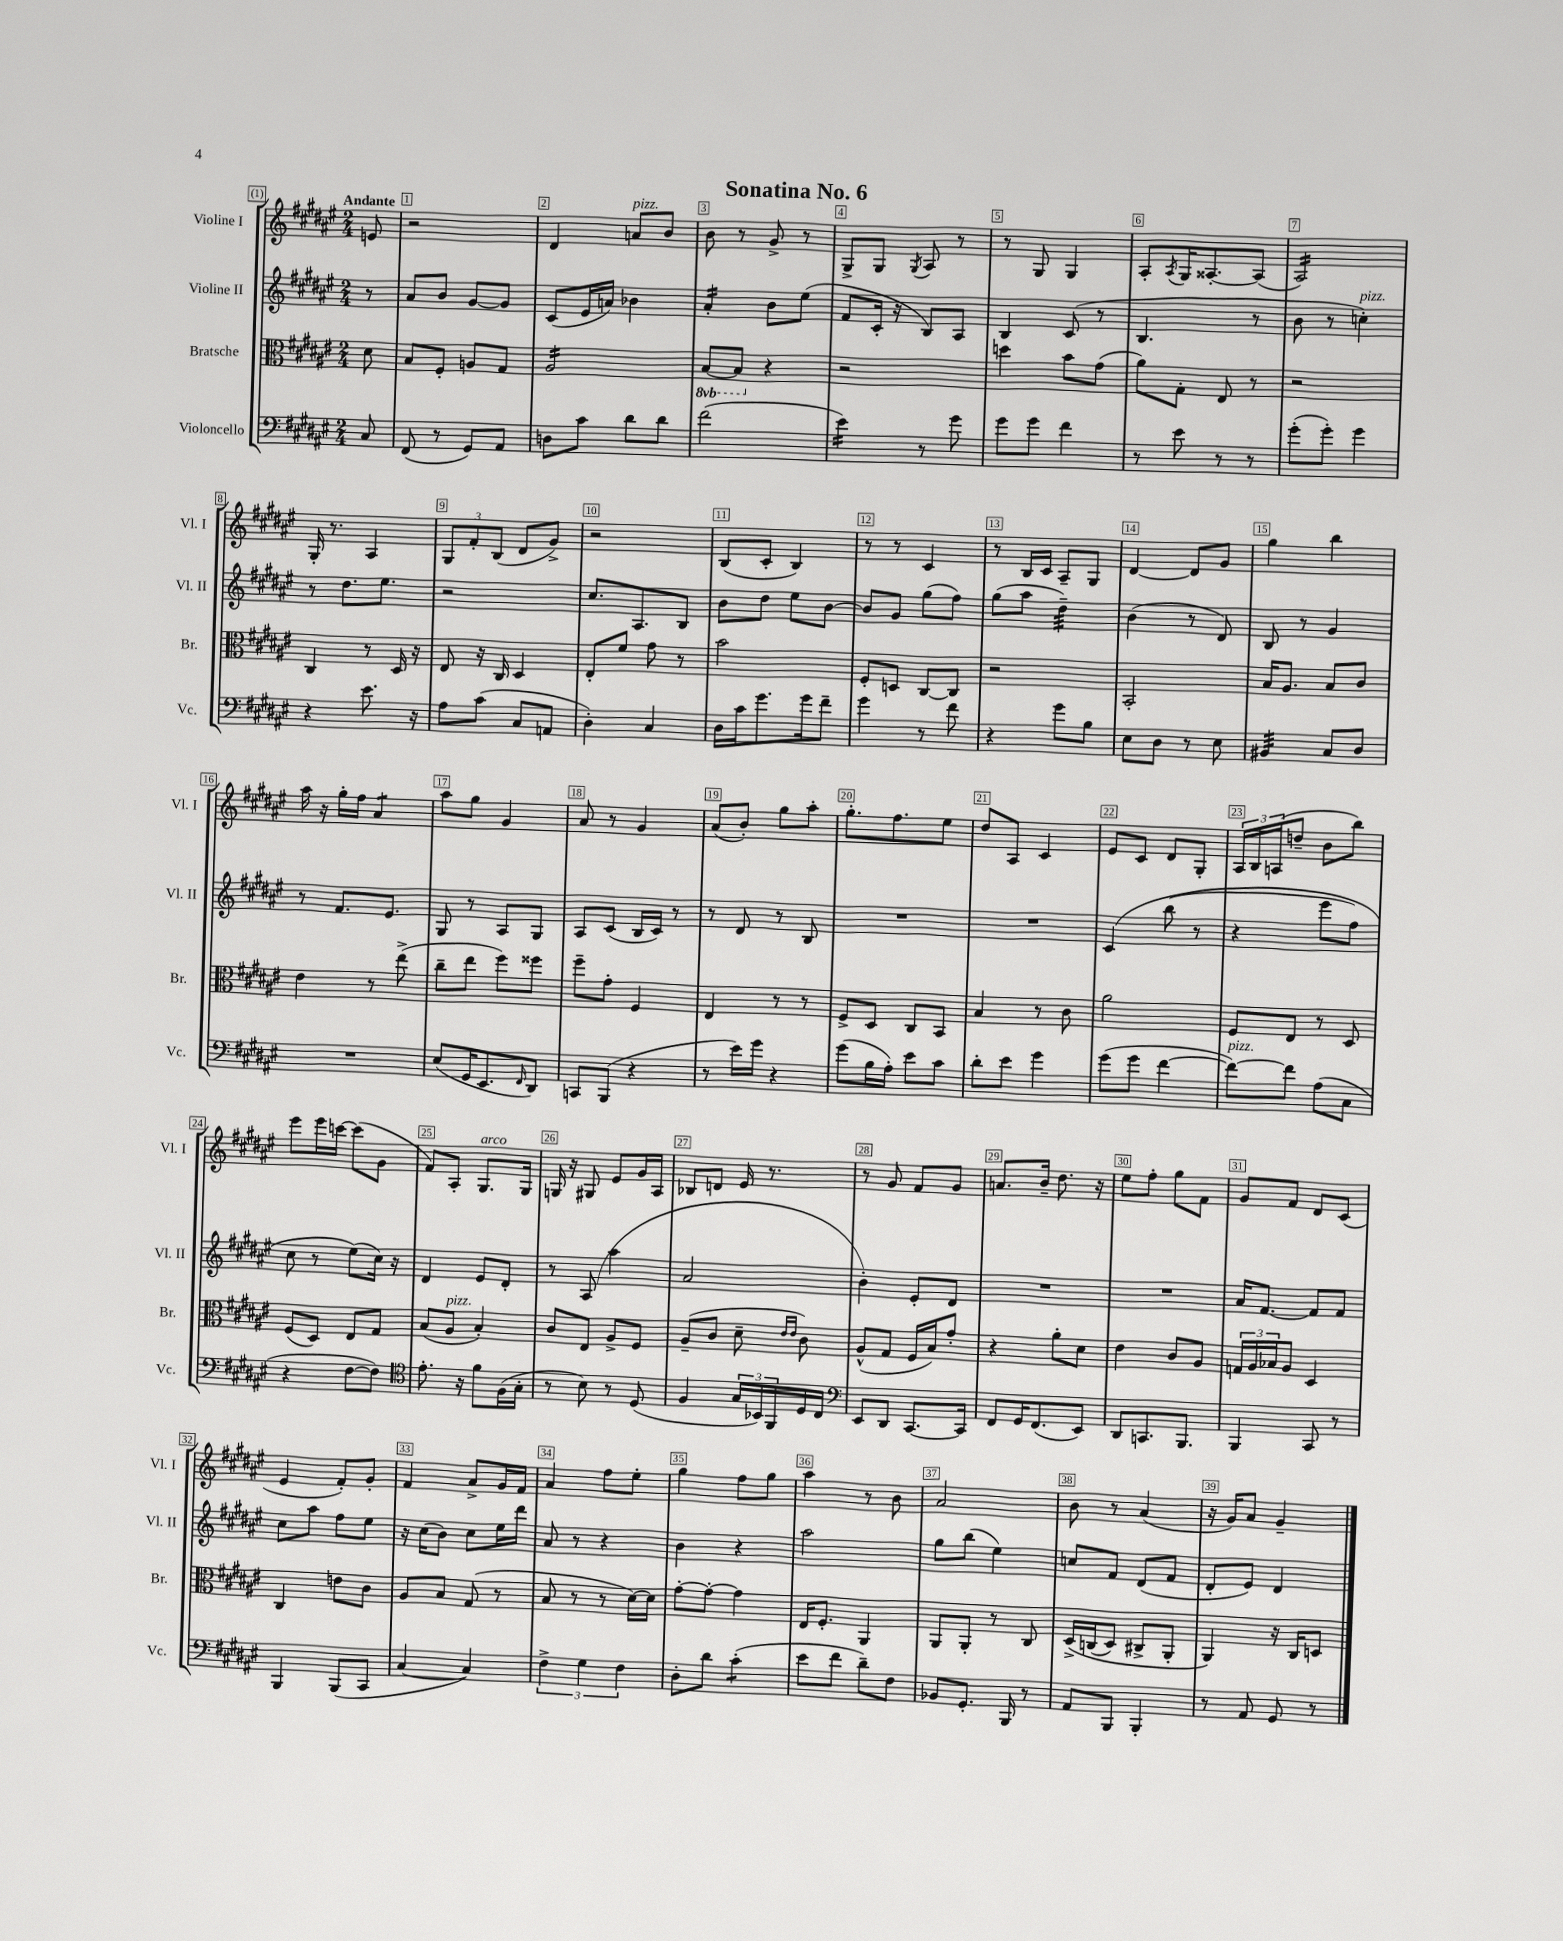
\header { title = "Sonatina No. 6" }
<<
\new StaffGroup <<
\new Staff = "s0" \with { instrumentName = "Violine I" shortInstrumentName = "Vl. I" } {
    \clef treble \key fis \major \numericTimeSignature \time 2/4 \partial 8 \tempo "Andante"
    e'8 |
    r2 |
    dis'4 a'8^\markup { \italic "pizz." } b'8 |
    b'8 r8 gis'8-> r8 |
    gis8-> gis8 \acciaccatura { gis8 } ais8 r8 |
    r8 gis8 gis4 |
    ais8-. \acciaccatura { ais8 } gis16 aisis8.~-. aisis8( |
    ais2:16) |
    gis16-. r8. ais4 |
    \tuplet 3/2 { gis8 fis'8-. b8( } dis'8 gis'8->) |
    r2 |
    b8( cis'8-. b4) |
    r8 r8 cis'4 |
    r8 b16 cis'16 ais8-- gis8 |
    dis'4~ dis'8 gis'8 |
    gis''4 b''4 |
    ais''16 r16 gis''16-. fis''16 ais'4:8 |
    ais''8 gis''8 gis'4 |
    ais'8 r8 gis'4 |
    ais'8( b'8-.) gis''8 ais''8-. |
    gis''8.-. fis''8. eis''8 |
    dis''8 ais8 cis'4 |
    eis'8 cis'8 dis'8 gis8-. |
    \tuplet 3/2 { ais16 b16 a16( } d''8-- b'8 b''8) |
    eis'''8 eis'''16 c'''16~ c'''8( gis'8 |
    fis'8) ais8-. gis8.^\markup { \italic "arco" } gis16 |
    g16 r16 gis8 eis'8 gis'16 ais16 |
    bes8 d'8 eis'16 r8. |
    r8 gis'8 fis'8 gis'8 |
    a'8. b'16-- dis''8. r16 |
    eis''8 fis''8-. gis''8 fis'8 |
    gis'8 fis'8 dis'8 cis'8( |
    eis'4 fis'8-.) gis'8-. |
    fis'4 ais'8-> gis'16 fis'16 |
    ais'4 fis''8 eis''8-. |
    gis''4 fis''8 gis''8 |
    ais''4 r8 b'8 |
    ais'2 |
    b'8 r8 ais'4( |
    r16 gis'16) ais'8 gis'4-- \bar "|." |
}
\new Staff = "s1" \with { instrumentName = "Violine II" shortInstrumentName = "Vl. II" } {
    \clef treble \key fis \major \numericTimeSignature \time 2/4 \partial 8
    r8 |
    ais'8 b'8 gis'8~ gis'8 |
    cis'8( eis'16 a'16) bes'4 |
    ais'4:16-. b'8 eis''8( |
    fis'8 cis'16-. r16 b8) ais8 |
    b4 cis'8( r8 |
    b4. r8 |
    b'8 r8 c''4-.^\markup { \italic "pizz." }) |
    r8 dis''8. eis''8. |
    r2 |
    cis''8. ais8. b8 |
    b'8 dis''8 eis''8 b'8~ |
    b'8 gis'8 gis''8( fis''8) |
    gis''8( ais''8 dis''4:32--) |
    b'4( r8 dis'8) |
    b8 r8 gis'4 |
    r8 fis'8. eis'8. |
    gis8 r8 ais8 gis8 |
    ais8 cis'8( b16 cis'16) r8 |
    r8 dis'8 r8 b8 |
    R2 |
    R2 |
    cis'4\( b''8( r8 |
    r4 eis'''8 fis''8) |
    cis''8 r8 eis''8(\) cis''16) r16 |
    dis'4 eis'8 dis'8-. |
    r8 ais8( ais''4 |
    ais'2 |
    b'4-.) eis'8-. dis'8 |
    R2 |
    R2 |
    ais'16 fis'8.~ fis'8 fis'8 |
    cis''8 ais''8 fis''8 eis''8 |
    r16 cis''16( b'8) cis''8 eis''16 dis'''16 |
    ais'8 r8 r4 |
    b'4 r4 |
    ais''2 |
    gis''8 b''8( eis''4) |
    c''8 fis'8 dis'8( fis'8 |
    dis'8-. eis'8) dis'4 \bar "|." |
}
\new Staff = "s2" \with { instrumentName = "Bratsche" shortInstrumentName = "Br." } {
    \clef alto \key fis \major \numericTimeSignature \time 2/4 \set Staff.ottavationMarkups = #ottavation-simple-ordinals \partial 8
    dis'8 |
    b8 fis8-. a8 gis8 |
    ais2:16 |
    \ottava #-1 b,8~ b,8 \ottava #0 r4 |
    r2 |
    d''4 b'8 gis'8( |
    ais'8) gis8-. eis8 r8 |
    r2 |
    cis4 r8 dis16 r16 |
    eis8 r16 cis16 dis4 |
    eis8-. fis'8 gis'8 r8 |
    b'2 |
    fis8-. d8 cis8~ cis8 |
    r2 |
    b,2-. |
    b16 ais8. b8 cis'8 |
    eis'4 r8 eis''8->( |
    cis''8-- eis''8 fis''8) fisis''8 |
    fis''8-- gis'8-. fis4 |
    eis4 r8 r8 |
    fis8-> dis8 cis8 b,8 |
    b4 r8 cis'8 |
    ais'2 |
    fis8 eis8 r8 dis8 |
    fis8( dis8) eis8 gis8 |
    b8( ais8^\markup { \italic "pizz." } b4-.) |
    cis'8 eis8 ais8-> fis8 |
    ais8--( cis'8 dis'8-- \grace { eis'16 eis'16 } cis'8) |
    ais8-^( gis8 fis16 b16) gis'8-. |
    r4 ais'8-. dis'8 |
    eis'4 cis'8 ais8 |
    \tuplet 3/2 { g16 ais16 bes16 } ais8 dis4 |
    cis4 e'8 cis'8 |
    ais8 b8 gis8( r8 |
    b8 r8 r8 dis'16~) dis'16 |
    gis'8~-. gis'8~-. gis'4 |
    eis16 fis8.-. ais,4 |
    ais,8 ais,8-. r8 cis8 |
    dis16->\( c16( dis8) cis8-> ais,8-. |
    ais,4\) r16 cis16 d8 \bar "|." |
}
\new Staff = "s3" \with { instrumentName = "Violoncello" shortInstrumentName = "Vc." } {
    \clef bass \key fis \major \numericTimeSignature \time 2/4 \partial 8
    cis8 |
    fis,8( r8 gis,8) ais,8 |
    d8 cis'8 dis'8 dis'8 |
    fis'2( |
    eis'4:16) r8 gis'8 |
    gis'8 gis'8 fis'4 |
    r8 eis'8 r8 r8 |
    gis'8-.( gis'8-.) gis'4 |
    r4 eis'8. r16 |
    ais8 cis'8( cis8 a,8 |
    dis4-.) cis4 |
    dis16 cis'16 gis'8. gis'16 fis'8-- |
    gis'4 r8 fis'8 |
    r4 gis'8 b8 |
    eis8 dis8 r8 eis8 |
    bis,4:32 cis8 dis8 |
    R2 |
    eis8( gis,16 eis,8. \grace { fis,16 } dis,8) |
    c,8 b,,8( r4 |
    r8 eis'16) gis'16 r4 |
    gis'8( b16 ais16-.) eis'8 cis'8 |
    dis'8-. eis'8 gis'4 |
    gis'8( gis'8 fis'4~ |
    fis'8~^\markup { \italic "pizz." }) fis'8 ais8( cis8 |
    r4 fis8~ fis8) |
    \clef tenor eis'8.-. r16 fis'8 fis16( gis16-. |
    r8 b8) r8 dis8( |
    fis4 \tuplet 3/2 { gis16 bes,16) fis,16 } dis16 cis16 |
    \clef bass eis,8 dis,8 cis,8.~ cis,16 |
    fis,8 gis,16 fis,8.( eis,8) |
    dis,8 c,8. b,,8. |
    b,,4 cis,8 r8 |
    b,,4 b,,8( cis,8 |
    cis4~ cis4) |
    \tuplet 3/2 { fis4-> gis4 fis4 } |
    dis8-. dis'8 cis'4:8-.( |
    eis'8 fis'8 dis'8--) fis8 |
    bes,8 gis,8.-. b,,16 r8 |
    ais,8 b,,8 b,,4-. |
    r8 ais,8 gis,8 r8 \bar "|." |
}
>>
>>
\layout { \context { \Score \override BarNumber.break-visibility = ##(#f #t #t) barNumberVisibility = #all-bar-numbers-visible \override BarNumber.stencil = #(make-stencil-boxer 0.1 0.3 ly:text-interface::print) } }
